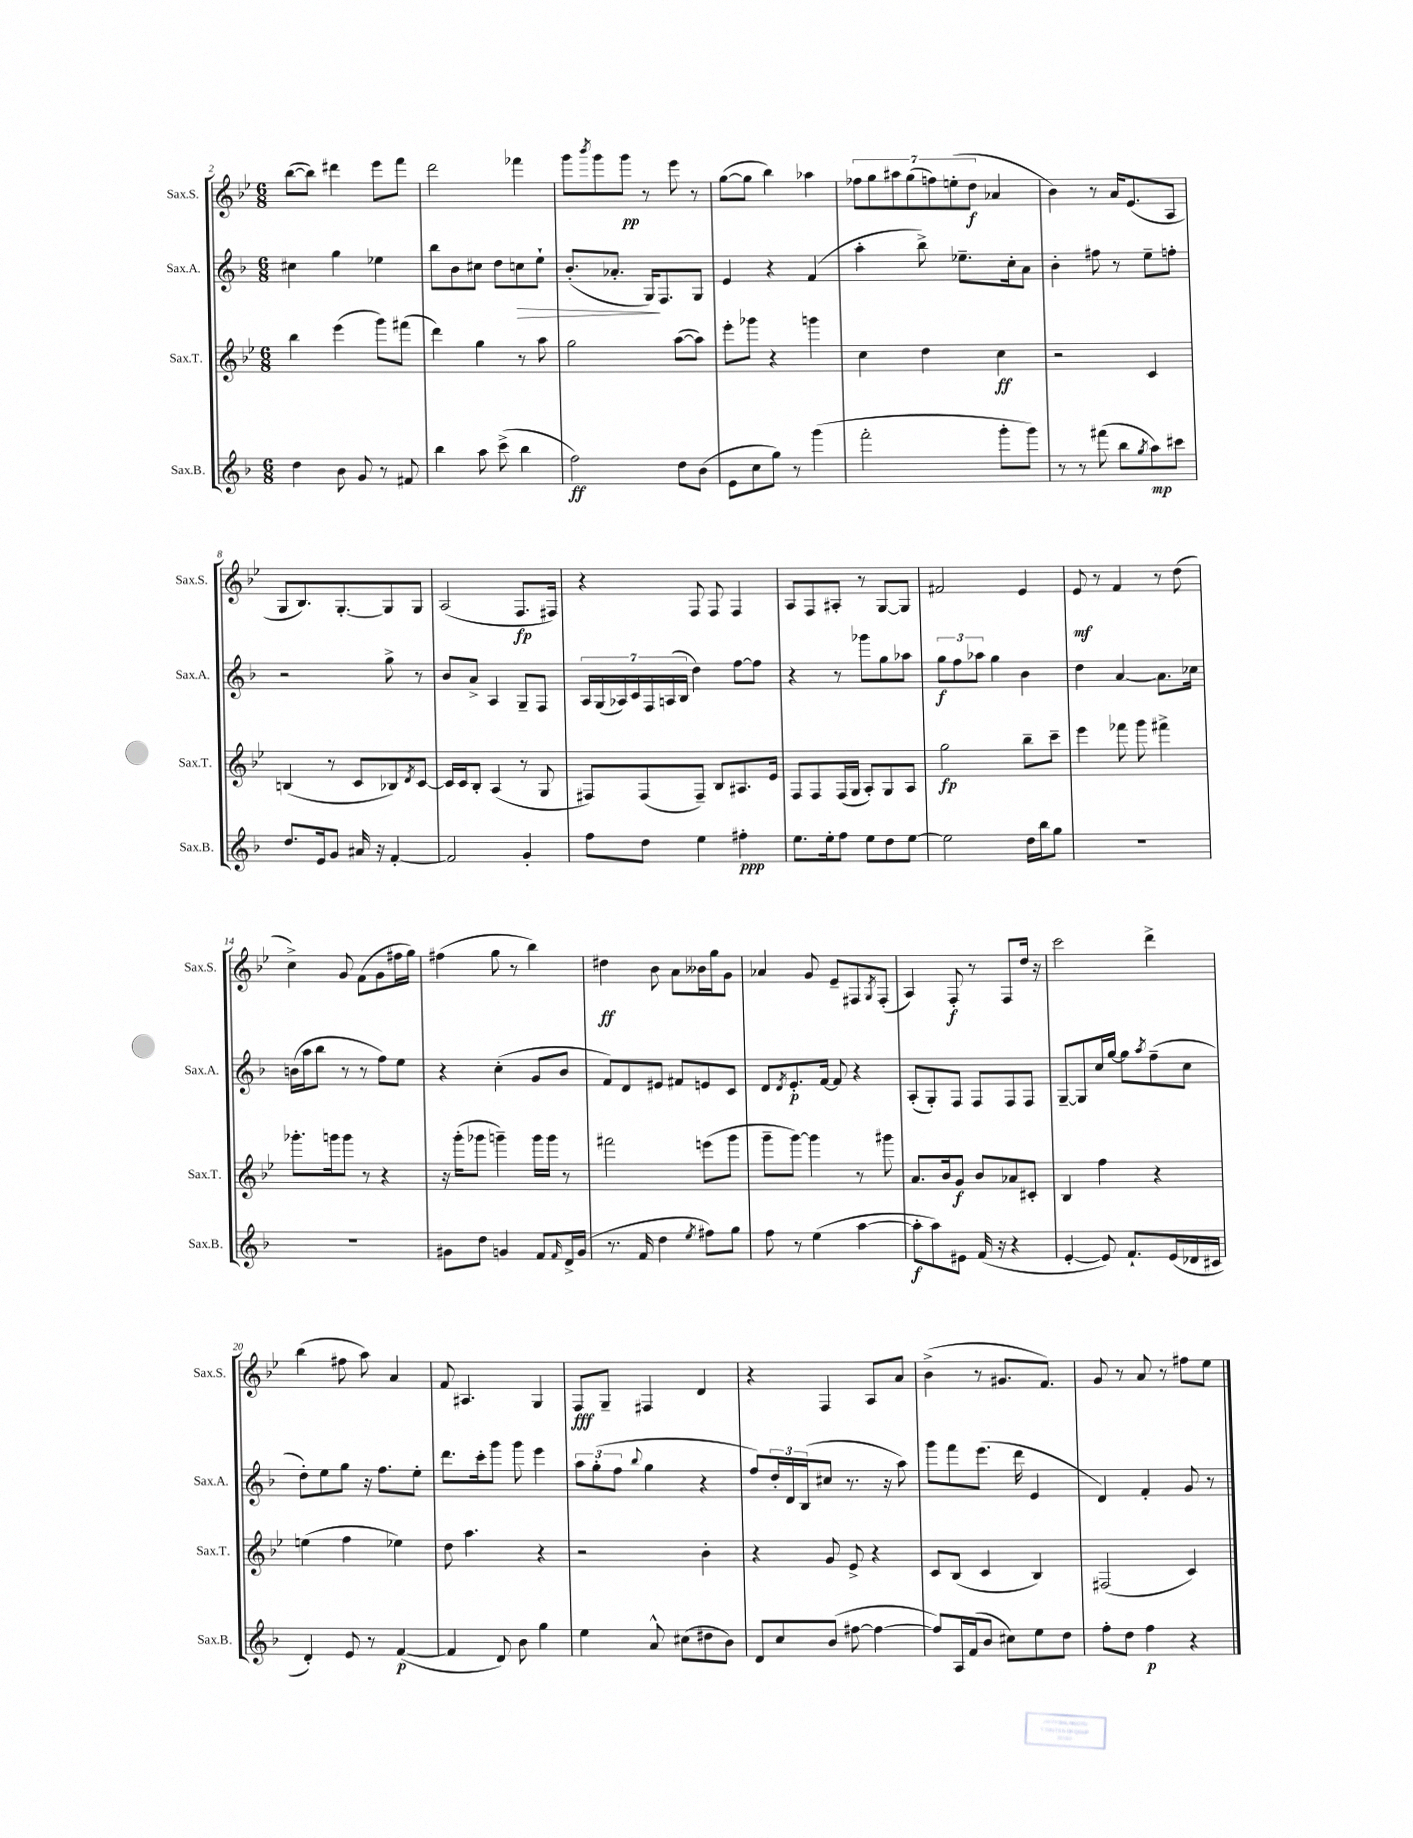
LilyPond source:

<<
\new StaffGroup <<
\new Staff = "s0" \with { instrumentName = "Sax.S." shortInstrumentName = "Sax.S." } {
    \clef treble \key bes \major \numericTimeSignature \time 6/8
    bes''8~( bes''8) dis'''4 ees'''8 f'''8 |
    d'''2 fes'''4 |
    g'''8 \acciaccatura { bes'''8 } g'''8 g'''8\pp r8 ees'''8 r8 |
    g''8~( g''8 bes''4) aes''4 |
    \tuplet 7/4 { fes''8 g''8 ais''8 g''8( f''8) e''8-.( d''8\f } aes'4 |
    bes'4) r8 a'16 ees'8.( a8 |
    g8 bes8.) g8.~-. g8 g8 |
    a2( f8.\fp fis16) |
    r4 f8 f8 f4 |
    a8 f8 ais8-. r8 g8~ g8 |
    fis'2 ees'4 |
    ees'8\mf r8 f'4 r8 d''8( |
    c''4->) g'8 f'8( g'8 fis''16 g''16) |
    fis''4( g''8 r8 bes''4) |
    dis''4\ff bes'8 a'8 beses'16 g''16 g'8 |
    aes'4 g'8 ees'8-- fis8 \acciaccatura { g8 } fis8-.( |
    a4) f8-.\f r8 f8 d''16 r16 |
    c'''2 d'''4-> |
    bes''4( fis''8 a''8) a'4 |
    f'8 ais4. g4 |
    f8\fff g8-- fis4 d'4 |
    r4 f4 a8 a'8 |
    bes'4->( r8 gis'8. f'8.) |
    g'8 r8 a'8 r8 fis''8 ees''8 \bar "|." |
}
\new Staff = "s1" \with { instrumentName = "Sax.A." shortInstrumentName = "Sax.A." } {
    \clef treble \key f \major \numericTimeSignature \time 6/8
    cis''4 g''4 ees''4 |
    bes''8 bes'8 cis''8 d''8 c''8\> e''8-! |
    bes'8.-.( aes'8.-. g16\!) f8. g8 |
    e'4 r4 f'4( |
    a''4-. bes''8->) ees''8.-- c''16-. a'8 |
    bes'4-. fis''8 r8 e''8-- f''8-. |
    r2 g''8-> r8 |
    bes'8 a'8-> a4 g8-- f8 |
    \tuplet 7/4 { a16 g16( aes16) c'16 f16 a16( bes16 } d''4) f''8~ f''8 |
    r4 r8 ges'''8 g''8 aes''8 |
    \tuplet 3/2 { g''8\f f''8 aes''8 } g''4 bes'4 |
    d''4 a'4~ a'8. ces''16 |
    b'16( a''16 bes''8 r8 r8 f''8) e''8 |
    r4 c''4-.( g'8 bes'8 |
    f'8) d'8 eis'8 fis'8 e'8 c'8 |
    d'8 \acciaccatura { d'8 } e'8.-.\p f'16~ f'8 r4 |
    a8-.( g8-.) f8 f8 f8 f8 |
    g8~-- g8 c''16 g''16~ g''8 \acciaccatura { a''8 } f''8--( c''8 |
    d''8-.) e''8 g''8 r16 f''8. e''8-. |
    d'''8. c'''16-. g'''8 g'''8 e'''4 |
    \tuplet 3/2 { a''8 g''8-.( f''8 } \appoggiatura { bes''8 } g''4 r4 |
    f''8) \tuplet 3/2 { d''16-. d'16 bes16( } cis''8 r8. r16 a''8) |
    g'''8 f'''8 e'''8.( d'''16 e'4 |
    d'4) f'4-. g'8 r8 \bar "|." |
}
\new Staff = "s2" \with { instrumentName = "Sax.T." shortInstrumentName = "Sax.T." } {
    \clef treble \key bes \major \numericTimeSignature \time 6/8
    bes''4 ees'''4( g'''8) fis'''8( |
    d'''4) g''4 r8 a''8 |
    g''2 a''8~( a''8) |
    ees'''8-. ges'''8 r4 g'''4 |
    c''4 d''4 c''4\ff |
    r2 c'4 |
    b4( r8 c'8 bes8) \acciaccatura { d'8 } c'8~ |
    c'16 c'16 bes8-. a4( r8 g8 |
    fis8) fis8( fis8--) bes8 ais8. ees'16 |
    f8 f8 f16( g16 a8-.) g8 a8 |
    g''2\fp bes''8-- c'''8-- |
    ees'''4 fes'''8 g'''8 fis'''4-> |
    ges'''8.-. g'''16 g'''8 r8 r4 |
    r16 g'''16-.( ges'''8 g'''4--) g'''16 g'''16 r8 |
    fis'''2 e'''8( g'''8 |
    g'''8-- g'''8~) g'''4 r8 gis'''8 |
    a'8. bes'16 g'8\f bes'8 aes'8 cis'8-. |
    bes4 f''4 r4 |
    e''4( f''4 ees''4) |
    d''8 a''4. r4 |
    r2 bes'4-. |
    r4 g'8 ees'8-> r4 |
    c'8 bes8( c'4 bes4) |
    fis2( c'4) \bar "|." |
}
\new Staff = "s3" \with { instrumentName = "Sax.B." shortInstrumentName = "Sax.B." } {
    \clef treble \key f \major \numericTimeSignature \time 6/8
    d''4 bes'8 g'8 r8 fis'8 |
    bes''4 a''8 c'''8->( bes''4 |
    f''2\ff) d''8 bes'8( |
    e'8 c''8 g''8) r8 g'''4( |
    f'''2-. g'''8-. g'''8) |
    r8 r8 fis'''8( bes''8 \acciaccatura { g''8 } a''8\mp) cis'''8 |
    d''8. e'16 g'8 ais'16 r16 f'4~-. |
    f'2 g'4-. |
    f''8 d''8 e''4 fis''4-.\ppp |
    e''8. e''16-. f''8 e''8 d''8 e''8~ |
    e''2 d''16 bes''16 g''8 |
    R2. |
    R2. |
    gis'8 d''8 g'4 f'8 \grace { f'16 } d'16-> g'16( |
    r8. f'16 d''4 \acciaccatura { e''8 } fis''8) g''8 |
    f''8 r8 e''4( a''4~ |
    a''8-.\f a''8) eis'8 f'16( r16 r4 |
    e'4~-. e'8) f'8.-! e'16( des'16 cis'16 |
    d'4-.) e'8 r8 f'4~\p( |
    f'4 d'8) bes'8 g''4 |
    e''4 a'8-^ cis''8( dis''8 bes'8) |
    d'8 c''8 bes'8( fis''8~ fis''4~ |
    fis''8) a16 f'16( bes'8 cis''8) e''8 d''8 |
    f''8-. d''8 f''4\p r4 \bar "|." |
}
>>
>>
\layout { \context { \Score currentBarNumber = #2 } }
